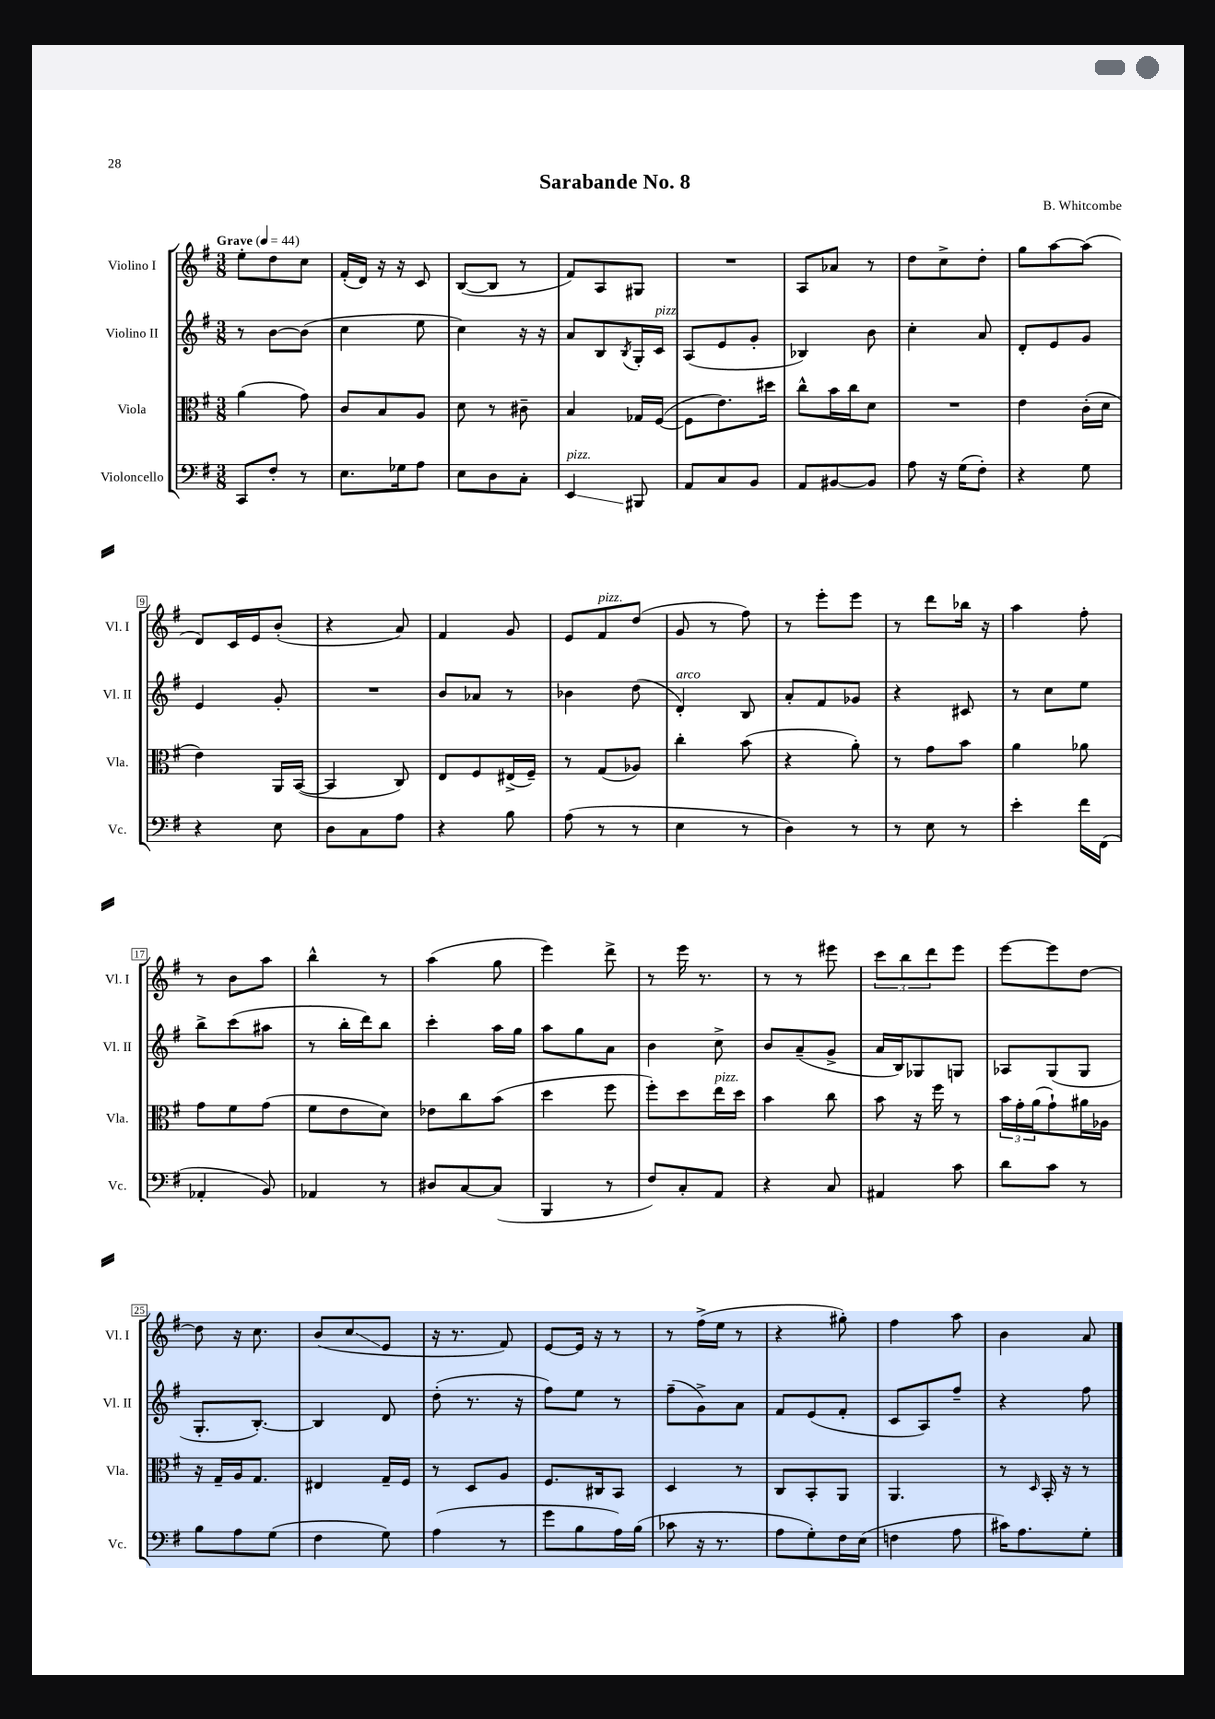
\header { title = "Sarabande No. 8" composer = "B. Whitcombe" }
<<
\new StaffGroup <<
\new Staff = "s0" \with { instrumentName = "Violino I" shortInstrumentName = "Vl. I" } {
    \clef treble \key g \major \numericTimeSignature \time 3/8 \tempo "Grave" 4 = 44
    e''8-. d''8 c''8 |
    fis'16-.( d'16) r16 r16 c'8 |
    b8~( b8 r8 |
    fis'8) a8 gis8 |
    R4. |
    a8 aes'8 r8 |
    d''8 c''8-> d''8-. |
    g''8 a''8~ a''8( |
    d'8) c'16 e'16 b'8-.( |
    r4 a'8) |
    fis'4 g'8 |
    e'8 fis'8^\markup { \italic "pizz." } d''8( |
    g'8 r8 fis''8) |
    r8 e'''8-. e'''8 |
    r8 d'''8 bes''16 r16 |
    a''4 fis''8-. |
    r8 b'8 a''8 |
    b''4-^ r8 |
    a''4( g''8 |
    e'''4) d'''8-> |
    r8 e'''16 r8. |
    r8 r8 eis'''8 |
    \tuplet 3/2 { c'''8 b''8 d'''8 } e'''8 |
    e'''8~ e'''8 d''8~ |
    d''8 r16 c''8. |
    b'8( c''8\glissando e'8 |
    r16 r8. fis'8) |
    e'8~ e'16 r16 r8 |
    r8 fis''16->( e''16 r8 |
    r4 gis''8-.) |
    fis''4 a''8 |
    b'4 a'8 \bar "|." |
}
\new Staff = "s1" \with { instrumentName = "Violino II" shortInstrumentName = "Vl. II" } {
    \clef treble \key g \major \numericTimeSignature \time 3/8
    r8 b'8~ b'8( |
    c''4 e''8 |
    c''4) r16 r16 |
    a'8 b8 \acciaccatura { b8 } g16-. c'16^\markup { \italic "pizz." } |
    a8( e'8 g'8-. |
    bes4) b'8 |
    c''4-. a'8 |
    d'8-. e'8 g'8 |
    e'4 g'8-. |
    R4. |
    b'8 aes'8 r8 |
    bes'4 d''8( |
    d'4-.^\markup { \italic "arco" }) b8 |
    a'8-. fis'8 ges'8 |
    r4 cis'8 |
    r8 c''8 e''8 |
    b''8-> c'''8( ais''8 |
    r8 b''16-. d'''16) b''8 |
    c'''4-. a''16 g''16 |
    a''8 g''8 a'8 |
    b'4 c''8-> |
    b'8 a'8--( g'8-> |
    a'16 b16) ges8 g8 |
    aes8 g8( g8 |
    g8.-. b8.~-.) |
    b4 d'8 |
    d''8-.( r8. r16 |
    fis''8) e''8 r8 |
    fis''8--( g'8->) a'8 |
    fis'8 e'8( fis'8-. |
    c'8 a8) fis''8-- |
    r4 fis''8 \bar "|." |
}
\new Staff = "s2" \with { instrumentName = "Viola" shortInstrumentName = "Vla." } {
    \clef alto \key g \major \numericTimeSignature \time 3/8
    a'4( g'8) |
    c'8 b8 a8 |
    d'8 r8 cis'8-- |
    b4 ges16 fis16~( |
    fis8 e'8.) dis''16 |
    c''8-^ b'16 c''16 d'8 |
    R4. |
    e'4 c'16-.( d'16 |
    e'4) a,16 b,16~( |
    b,4 c8) |
    e8 fis8 eis16->( fis16--) |
    r8 g8( aes8) |
    c''4-. b'8( |
    r4 a'8-.) |
    r8 g'8 b'8 |
    a'4 aes'8 |
    g'8 fis'8 g'8( |
    fis'8 e'8 d'8) |
    ees'8 c''8 b'8( |
    d''4 fis''8 |
    fis''8-.) d''8 e''16^\markup { \italic "pizz." } d''16 |
    b'4 c''8 |
    b'8 r16 fis''16 r8 |
    \tuplet 3/2 { b'16 g'16-. a'16( } g'8-!) ais'16 aes16 |
    r16 g16-- a16 g8. |
    eis4 g16-- fis16 |
    r8 d8 a8 |
    fis8. cis16 b,8 |
    d4 r8 |
    c8 b,8-. a,8 |
    a,4. |
    r8 \grace { d16 } b,16-. r16 r8 \bar "|." |
}
\new Staff = "s3" \with { instrumentName = "Violoncello" shortInstrumentName = "Vc." } {
    \clef bass \key g \major \numericTimeSignature \time 3/8
    c,8 fis8-. r8 |
    e8. ges16 a8 |
    e8 d8 c8-. |
    e,4\glissando^\markup { \italic "pizz." } bis,,8 |
    a,8 c8 b,8 |
    a,8 bis,8~ bis,8 |
    a8 r16 g16( fis8-.) |
    r4 g8 |
    r4 e8 |
    d8 c8 a8 |
    r4 b8 |
    a8( r8 r8 |
    e4 r8 |
    d4) r8 |
    r8 e8 r8 |
    e'4-. fis'16 fis,16( |
    aes,4-. b,8) |
    aes,4 r8 |
    dis8 c8~ c8( |
    b,,4 r8 |
    fis8) c8-. a,8 |
    r4 c8 |
    ais,4 c'8 |
    d'8 c'8 r8 |
    b8 a8 g8( |
    fis4 g8) |
    a4( r8 |
    g'8 b8 a16) b16( |
    ces'8 r16 r8. |
    a8 g8-.) fis16 e16( |
    f4 a8 |
    cis'16) a8. g8-. \bar "|." |
}
>>
>>
\layout { \context { \Score \override BarNumber.stencil = #(make-stencil-boxer 0.1 0.3 ly:text-interface::print) } }
